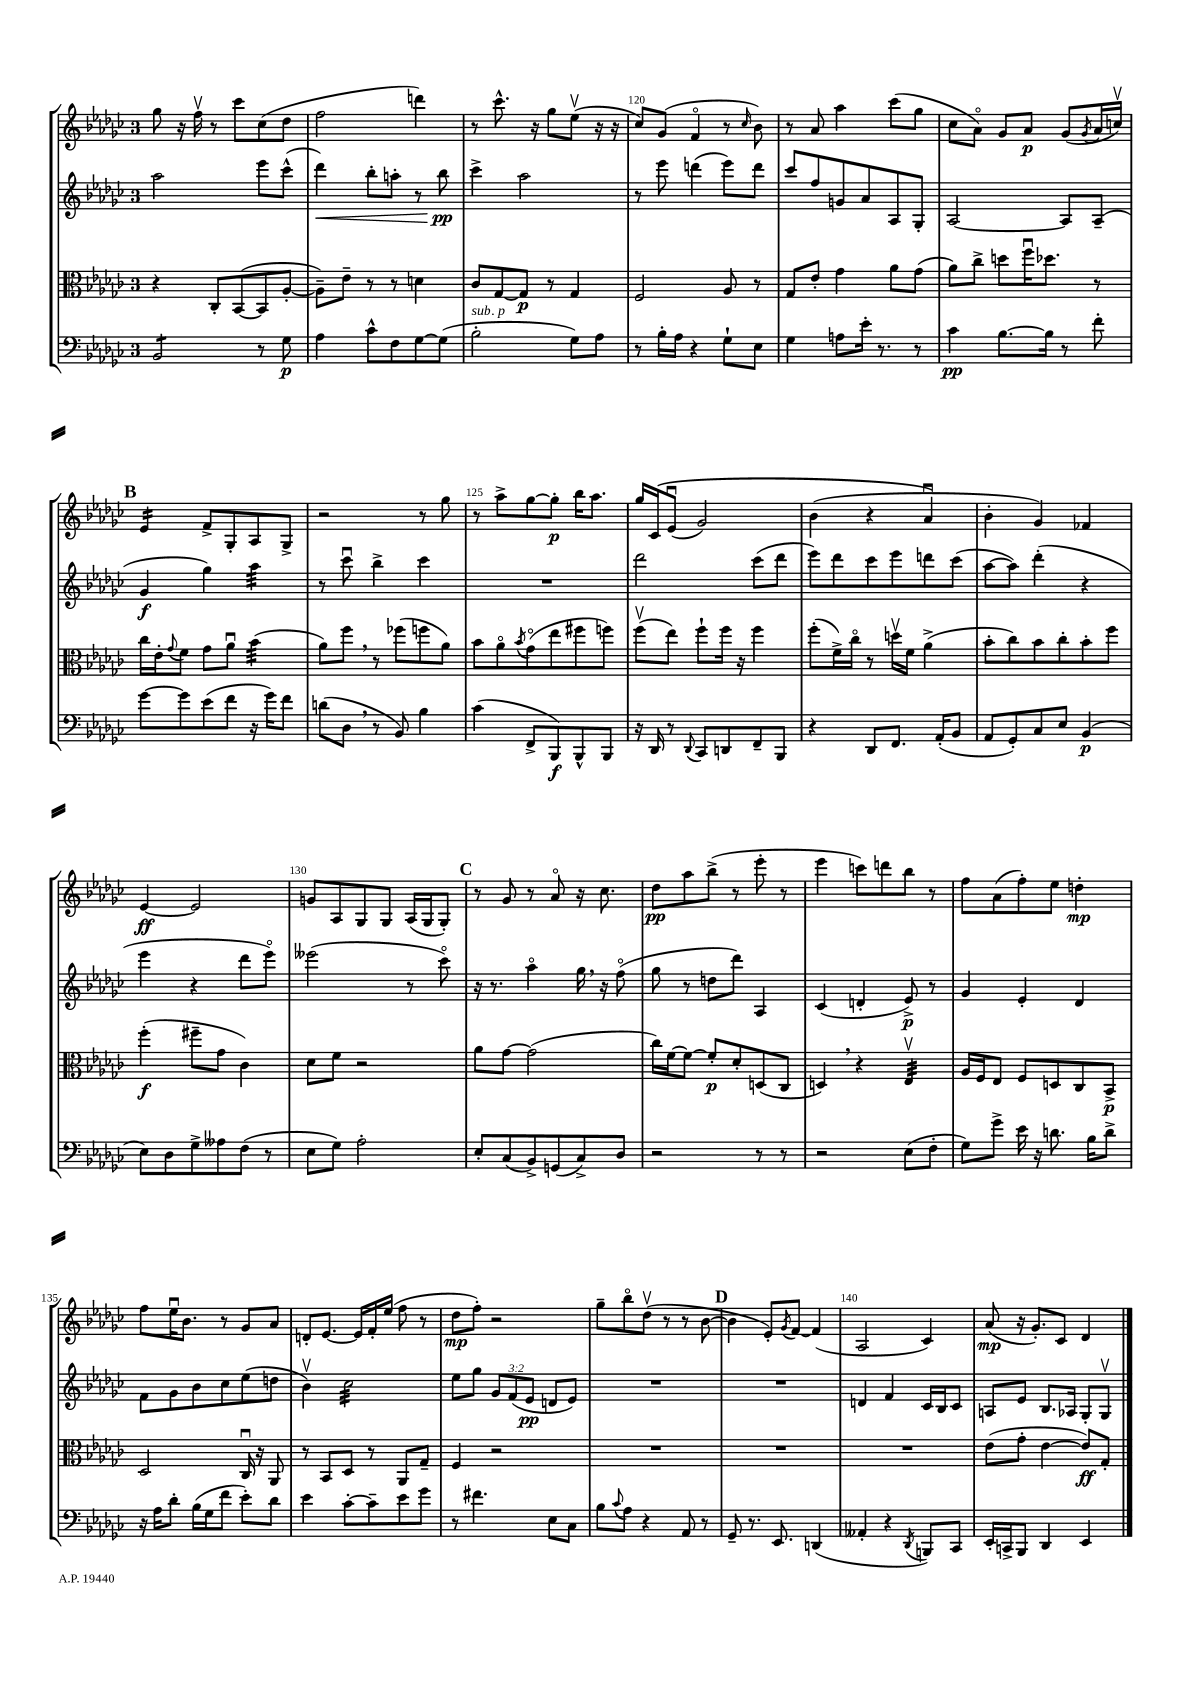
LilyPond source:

<<
\new StaffGroup <<
\new Staff = "s0" {
    \clef treble \key ges \major \once \override Staff.TimeSignature.style = #'single-digit \time 3/4
    ges''8 r16 f''16\upbow r8 ces'''8 ces''8( des''8 |
    f''2 d'''4) |
    r8 ces'''8.-^ r16 ges''8 ees''8\upbow( r16 r16 |
    ces''8) ges'8( f'4\flageolet r8 \grace { ces''16 } bes'8) |
    r8 aes'8 aes''4 ces'''8( ges''8 |
    ces''8 aes'8\flageolet) ges'8 aes'8\p ges'8( \acciaccatura { ges'8 } aes'16 c''16\upbow) |
    \mark \markup { \bold "B" } ees'4:16 f'8-> ges8-. aes8 ges8-> |
    r2 r8 ges''8 |
    r8 aes''8-> ges''8~ ges''8-.\p bes''16 aes''8. |
    ges''16 ces'16\( ees'8\downbow( ges'2) |
    bes'4( r4 aes'4\downbow\) |
    bes'4-. ges'4) fes'4 |
    ees'4~\ff ees'2 |
    g'8 aes8 ges8 ges8 aes16( ges16 ges8-.) |
    \mark \markup { \bold "C" } r8 ges'8 r8 aes'8\flageolet r16 ces''8. |
    des''8\pp aes''8 bes''8->( r8 ees'''8-. r8 |
    ees'''4 c'''8) d'''8 bes''8 r8 |
    f''8 aes'8( f''8-.) ees''8 d''4-.\mp |
    f''8 ees''16\downbow bes'8. r8 ges'8 aes'8 |
    d'8-. ees'8.~ ees'16 f'16-. ees''16( f''8 r8 |
    des''8\mp f''8-.) r2 |
    ges''8-- bes''8\flageolet des''8\upbow( r8 r8 bes'8~ |
    \mark \markup { \bold "D" } bes'4 ees'8-.) \acciaccatura { ges'8 } f'8~ f'4( |
    aes2 ces'4) |
    aes'8\mp( r16 ges'8.-.) ces'8 des'4 \bar "|." |
}
\new Staff = "s1" {
    \clef treble \key ges \major \once \override Staff.TimeSignature.style = #'single-digit \time 3/4 \override Staff.TupletNumber.text = #tuplet-number::calc-fraction-text
    aes''2 ees'''8 ces'''8-^( |
    des'''4\<) bes''8-. a''8-. r8 bes''8\pp\! |
    ces'''4-> aes''2 |
    r8 ees'''8 d'''4( ees'''8) d'''8 |
    ces'''8 f''8 g'8 aes'8 aes8 ges8-. |
    aes2~ aes8 aes8--( |
    \mark \markup { \bold "B" } ges'4\f ges''4) aes''4:32 |
    r8 ces'''8\downbow bes''4-> ces'''4 |
    R2. |
    des'''2 ces'''8( des'''8 |
    ees'''8) des'''8 ces'''8 ees'''8 d'''8 ces'''8( |
    aes''8~ aes''8) des'''4-.( r4 |
    ees'''4 r4 des'''8 ees'''8\flageolet) |
    eeses'''2( r8 ces'''8\flageolet) |
    \mark \markup { \bold "C" } r16 r8. aes''4\flageolet ges''16 \breathe r16 f''8\flageolet( |
    ges''8 r8 d''8 des'''8) aes4 |
    ces'4( d'4-. ees'8->\p) r8 |
    ges'4 ees'4-. des'4 |
    f'8 ges'8 bes'8 ces''8 ees''8( d''8 |
    bes'4\upbow) ces''2:32 |
    ees''8 ges''8 \tuplet 3/2 { ges'8 f'8( ees'8\pp } d'8 ees'8) |
    R2. |
    \mark \markup { \bold "D" } R2. |
    d'4 f'4 ces'16 bes16 ces'8 |
    a8 ees'8 bes8. aes16 ges8-. ges8\upbow \bar "|." |
}
\new Staff = "s2" {
    \clef alto \key ges \major \once \override Staff.TimeSignature.style = #'single-digit \time 3/4
    r4 ces8-. bes,8~( bes,8 aes8~-. |
    aes8--) ees'8-- r8 r8 d'4 |
    ces'8 ges8~ ges8\p r8 ges4 |
    f2 aes8 r8 |
    ges8 ees'8-. ges'4 aes'8 ges'8( |
    aes'8) ces''8-> d''8 f''16\downbow des''8. r8 |
    \mark \markup { \bold "B" } ces''16 ees'16-. \appoggiatura { ges'8 } f'8 ges'8 aes'8\downbow bes'4:32( |
    aes'8) f''8 \breathe r8 fes''8( f''8 aes'8) |
    bes'8 aes'8\flageolet \acciaccatura { bes'8 } ges'8\flageolet( ees''8 fis''8 f''8) |
    f''8\upbow( ees''8) f''8-! f''16 r16 f''4 |
    f''8-.( f'16->) ces''16\flageolet r8 d''16\upbow f'16 aes'4->( |
    bes'8-. ces''8) bes'8 ces''8-. bes'8-. f''8 |
    f''4-.\f( fis''8-- ges'8 ces'4) |
    des'8 f'8 r2 |
    \mark \markup { \bold "C" } aes'8 ges'8~ ges'2( |
    ces''16) f'16~ f'8~ f'8-.\p des'8-. d8( ces8 |
    d4) \breathe r4 ees4:32\upbow |
    aes16 f16 ees8 f8 d8 ces8 bes,8->\p |
    des2 ces16\downbow r16 aes,8 |
    r8 bes,8 des8 r8 aes,8 ges8-- |
    f4 r2 |
    R2. |
    \mark \markup { \bold "D" } R2. |
    R2. |
    ees'8( ges'8-. ees'4~ ees'8\ff) ges8-. \bar "|." |
}
\new Staff = "s3" {
    \clef bass \key ges \major \once \override Staff.TimeSignature.style = #'single-digit \time 3/4
    bes,2:8 r8 ges8\p |
    aes4 ces'8-^ f8 ges8~ ges8( |
    bes2-.^\markup { \italic "sub. p" } ges8) aes8 |
    r8 bes16-. aes16 r4 ges8-! ees8 |
    ges4 a8 ees'16-. r8. r8 |
    ces'4\pp bes8.~ bes16 r8 f'8-. |
    \mark \markup { \bold "B" } ges'8~ ges'8 ees'8( f'8 r16 ges'16) f'8 |
    d'8( des8 \breathe r8 bes,8) bes4 |
    ces'4( f,8-> bes,,8\f) bes,,8-^ bes,,8 |
    r16 des,16 r8 \appoggiatura { des,8 } ces,8 d,8 f,8-- bes,,8 |
    r4 des,8 f,8. aes,16-.( bes,8 |
    aes,8 ges,8-.) ces8 ees8 bes,4\p( |
    ees8) des8 ges8-> aeses8 f8( r8 |
    ees8 ges8) aes2-. |
    \mark \markup { \bold "C" } ees8-. ces8( bes,8->) g,8( ces8->) des8 |
    r2 r8 r8 |
    r2 ees8( f8-. |
    ges8) ges'8-> ees'16 r16 d'8. bes16 d'8-> |
    r16 aes16 des'8-. bes16( ges16 f'8 ees'8-.) des'8 |
    ees'4 ces'8~-. ces'8-- ees'8 ges'8 |
    r8 fis'4. ees8 ces8 |
    bes8 \appoggiatura { ces'8 } aes8 r4 aes,8 r8 |
    \mark \markup { \bold "D" } ges,8-- r8. ees,8. d,4( |
    aeses,4-. r4 \acciaccatura { des,8 } b,,8) ces,8 |
    ees,16-. c,16-> bes,,8 des,4 ees,4 \bar "|." |
}
>>
>>
\layout { \context { \Score currentBarNumber = #117 \override BarNumber.break-visibility = ##(#f #t #t) barNumberVisibility = #(every-nth-bar-number-visible 5) } }
